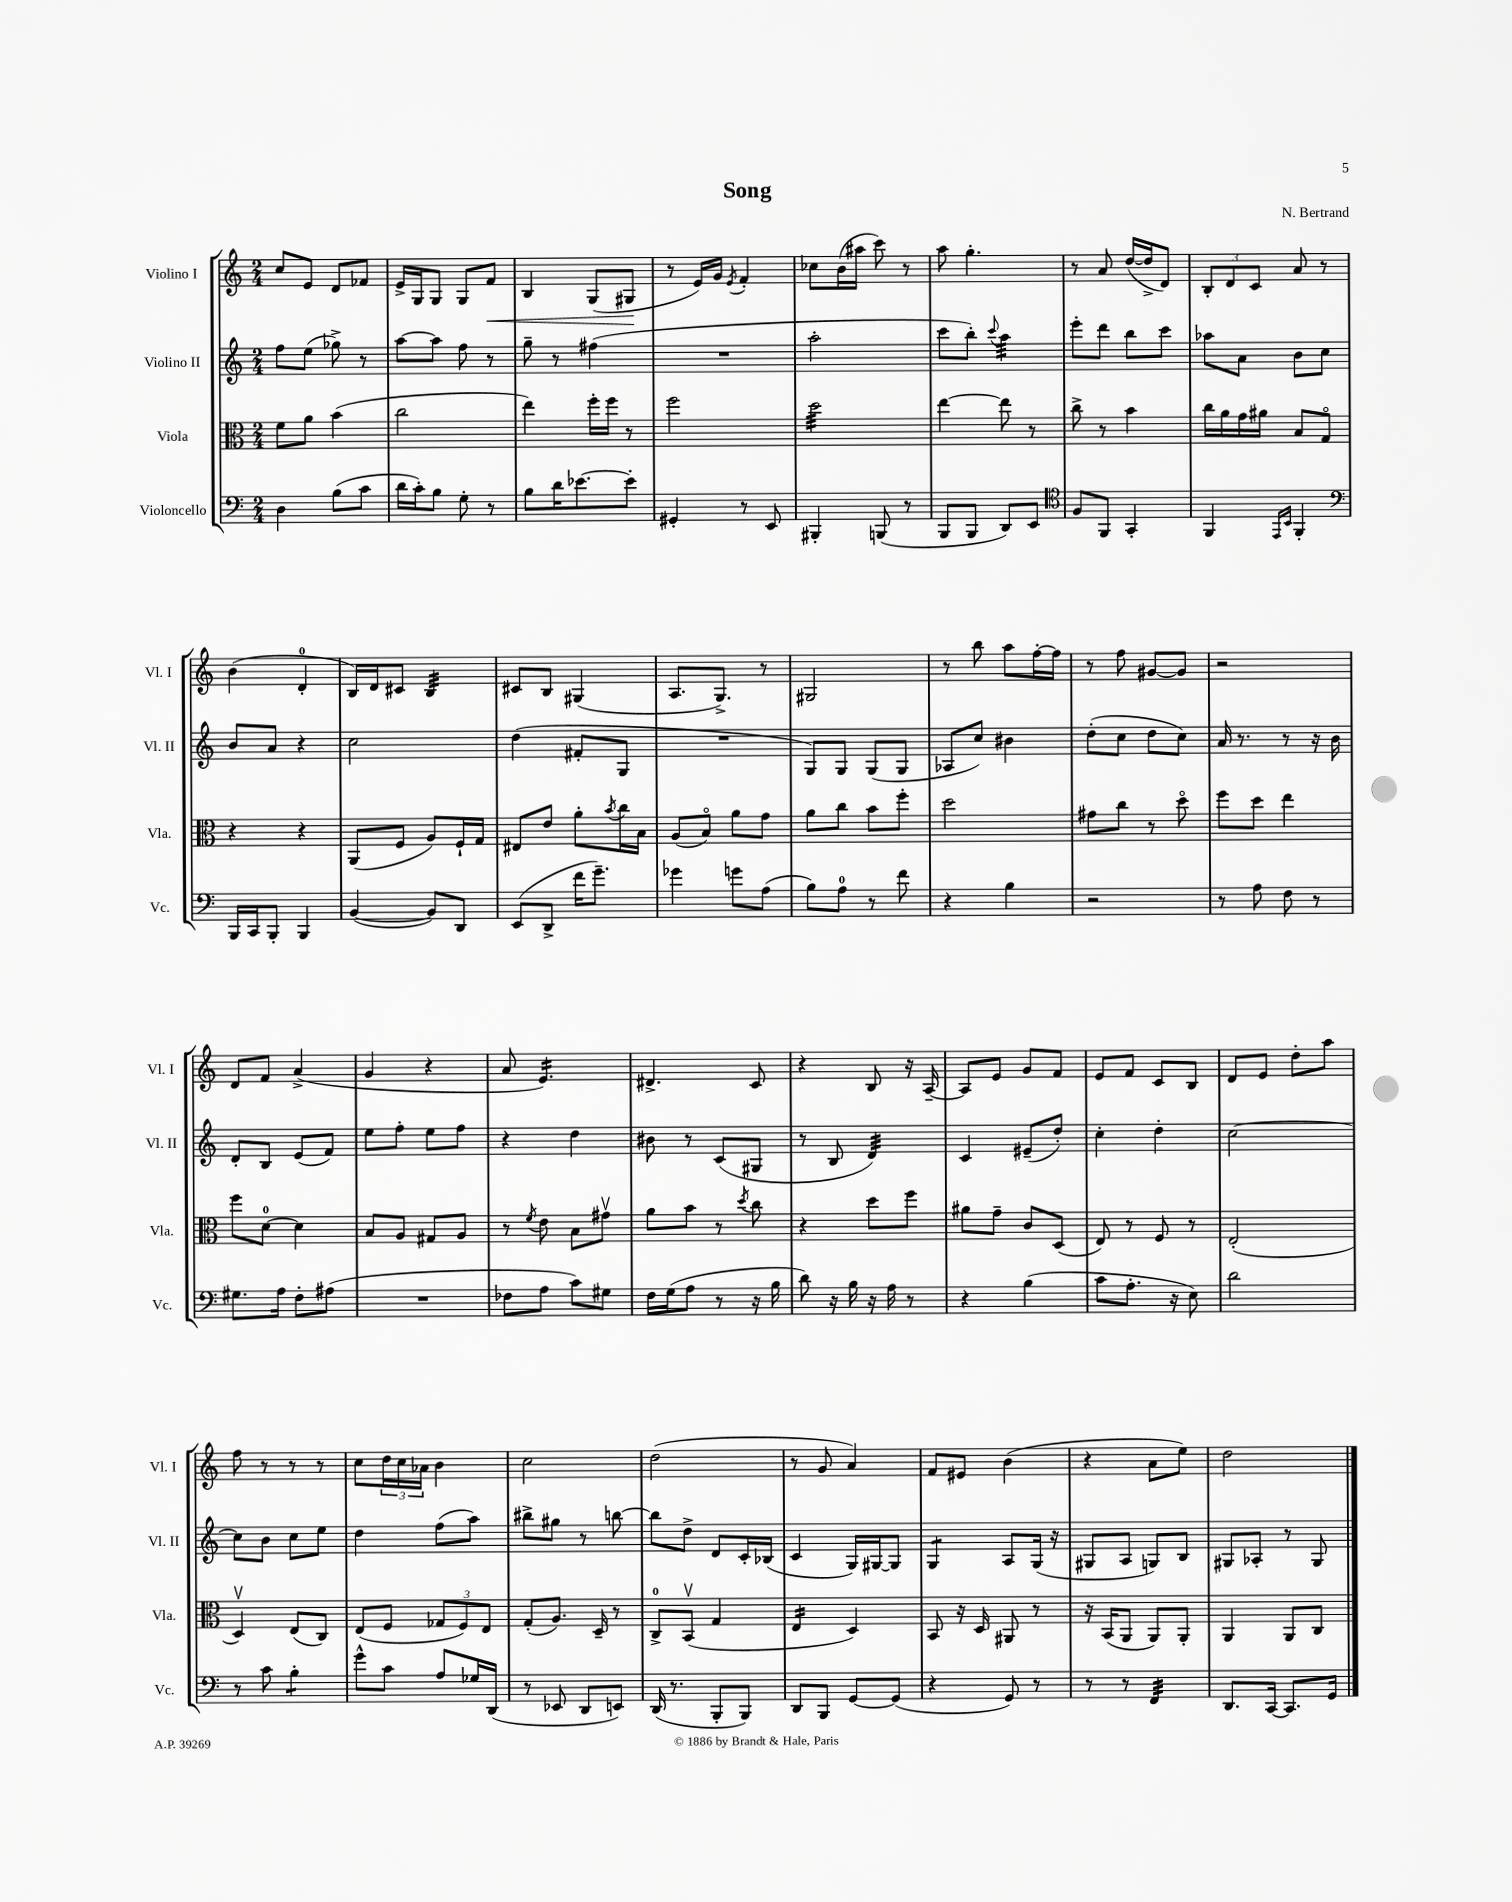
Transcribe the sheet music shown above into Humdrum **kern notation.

**kern	**kern	**kern	**kern
*staff4	*staff3	*staff2	*staff1
*clefF4	*clefC3	*clefG2	*clefG2
*k[]	*k[]	*k[]	*k[]
*M2/4	*M2/4	*M2/4	*M2/4
4D	8f	8ff	8cc
.	8a	(8ee	8e
(8B	(4b	8gg-^)	8d
8c	.	8r	8f-
=	=	=	=
16d	2cc	[8aa	16e^
16c')	.	.	16G
8B	.	8aa]	8G
8G'	.	8ff	8G
8r	.	8r	8f
=	=	=	=
8B	4ee)	8gg~	4B
16d	.	8r	.
[8.e-	.	.	.
.	16ff'	(4ff#	(8G
.	16ff	.	.
8e-']	8r	.	8G#
=	=	=	=
4GG#'	2ff	2r	8r
.	.	.	16e)
.	.	.	16g
.	.	.	8qe
8r	.	.	4f'
8EE	.	.	.
=	=	=	=
4BBB#'	2dd	2aa'	8cc-
.	.	.	(16b
.	.	.	16aa#
(8BBB	.	.	8ccc)
8r	.	.	8r
=	=	=	=
8BBB	[4ee	8ccc	8aa
8BBB	.	8bb')	4.gg'
.	.	8qqccc	.
8DD)	8ee]	4aa	.
8EE	8r	.	.
=	=	=	=
*clefC4	*	*	*
8F	8cc^	8eee'	8r
8FF	8r	8ddd	8a
4GG'	4b	8bb	([16dd
.	.	.	16dd^]
.	.	8ccc	8d)
=	=	=	=
4FF	16cc	8aa-	12B'
.	16a	.	.
.	.	.	12d
.	16g	8a	.
.	.	.	12c
.	16a#	.	.
16qqEE	.	.	.
16qqBB	.	.	.
4FF'	8B	8b	8a
.	8Go	8cc	8r
=	=	=	=
*clefF4	*	*	*
16BBB	4r	8b	(4b
16CC	.	.	.
8BBB'	.	8a	.
4BBB	4r	4r	4d'
=	=	=	=
([4BB	(8AA	2cc	16B)
.	.	.	16d
.	8F	.	8c#
8BB])	8A)	.	4B
8DD	16F`	.	.
.	16G	.	.
=	=	=	=
(8EE	8E#	(4dd	8c#
8DD^	8e	.	8B
16f	8a'	8f#'	(4G#
8.g~)	.	.	.
.	8qb	.	.
.	16cc	8G	.
.	16B	.	.
=	=	=	=
4g-	(8A	2r	8.A
.	8Bo)	.	.
.	.	.	8.G^)
8g	8a	.	.
(8A	8g	.	8r
=	=	=	=
8B)	8a	8G)	2G#
8A	8cc	8G	.
8r	8b	(8G	.
8f	8ff'	8G	.
=	=	=	=
4r	2dd	8A-	8r
.	.	8cc)	8bb
4B	.	4b#	8aa
.	.	.	[16ff'
.	.	.	16ff]
=	=	=	=
2r	8g#	(8dd'	8r
.	8cc	8cc	8ff
.	8r	8dd	[8g#
.	8ddo	8cc)	8g#]
=	=	=	=
8r	8ff	16a	2r
.	.	8.r	.
8A	8dd	.	.
8F	4ee	8r	.
8r	.	16r	.
.	.	16b	.
=	=	=	=
8.G#	8ff	8d'	8d
.	[8d	8B	8f
16A	.	.	.
8F'	4d]	(8e	(4a^
(8A#	.	8f)	.
=	=	=	=
2r	8B	8ee	4g
.	8A	8ff'	.
.	8G#	8ee	4r
.	8A	8ff	.
=	=	=	=
8F-	8r	4r	8a
.	8qf	.	.
8A	8e	.	4.e)
8c)	8B	4dd	.
8G#	8g#v	.	.
=	=	=	=
16F	8a	8b#	4.d#^
(16G	.	.	.
8A	8b	8r	.
8r	8r	(8c	.
.	8qdd	.	.
16r	8cc	8G#	8c
16B	.	.	.
=	=	=	=
8d)	4r	8r	4r
16r	.	8B	.
16B	.	.	.
16r	8dd	4d)	8B
16A	.	.	.
8r	8ff	.	16r
.	.	.	[16A~
=	=	=	=
4r	8a#	4c	8A]
.	8g~	.	8e
(4B	8c	(8e#~	8g
.	(8D	8dd')	8f
=	=	=	=
8c	8E)	4cc'	8e
8.A'	8r	.	8f
.	8F	4dd'	8c
16r	.	.	.
8E)	8r	.	8B
=	=	=	=
2d	(2E'	[2cc	8d
.	.	.	8e
.	.	.	8dd'
.	.	.	8aa
=	=	=	=
8r	4Dv)	8cc]	8ff
8c	.	8b	8r
4B'	(8E	8cc	8r
.	8C)	8ee	8r
=	=	=	=
8g^^	(8E	4dd	8cc
8c	8F	.	24dd
.	.	.	24cc
.	.	.	24a-
8A	12G-	(8ff	4b
.	12F)	.	.
16G-	.	8aa)	.
.	12E	.	.
(16DD	.	.	.
=	=	=	=
8r	(8G'	8bb#^	2cc
8EE-	8.A)	8gg#	.
8DD	.	8r	.
.	16D~	.	.
8EE)	8r	[8bb	.
=	=	=	=
(16DD	8C^	8bb]	(2dd
8.r	.	.	.
.	(8BBv	8dd^	.
8BBB'	4G	8d	.
8BBB)	.	16c'	.
.	.	(16B-	.
=	=	=	=
8DD	4E	4c	8r
8BBB	.	.	8g
[8GG	4D)	16G)	4a)
.	.	[16G#	.
(8GG]	.	8G#]	.
=	=	=	=
4r	8BB	4G	8f
.	16r	.	8e#
.	16D	.	.
8GG)	8AA#	8A	(4b
8r	8r	(16G	.
.	.	16r	.
=	=	=	=
8r	16r	8G#	4r
.	(16BB	.	.
8r	8AA	8A	.
4FF	8AA)	8G)	8a
.	8AA'	8B	8ee)
=	=	=	=
8.DD	4AA	8G#	2dd
.	.	8A-'	.
[16CC	.	.	.
8.CC]	8AA	8r	.
.	8C	8G#	.
16GG	.	.	.
==	==	==	==
*-	*-	*-	*-
